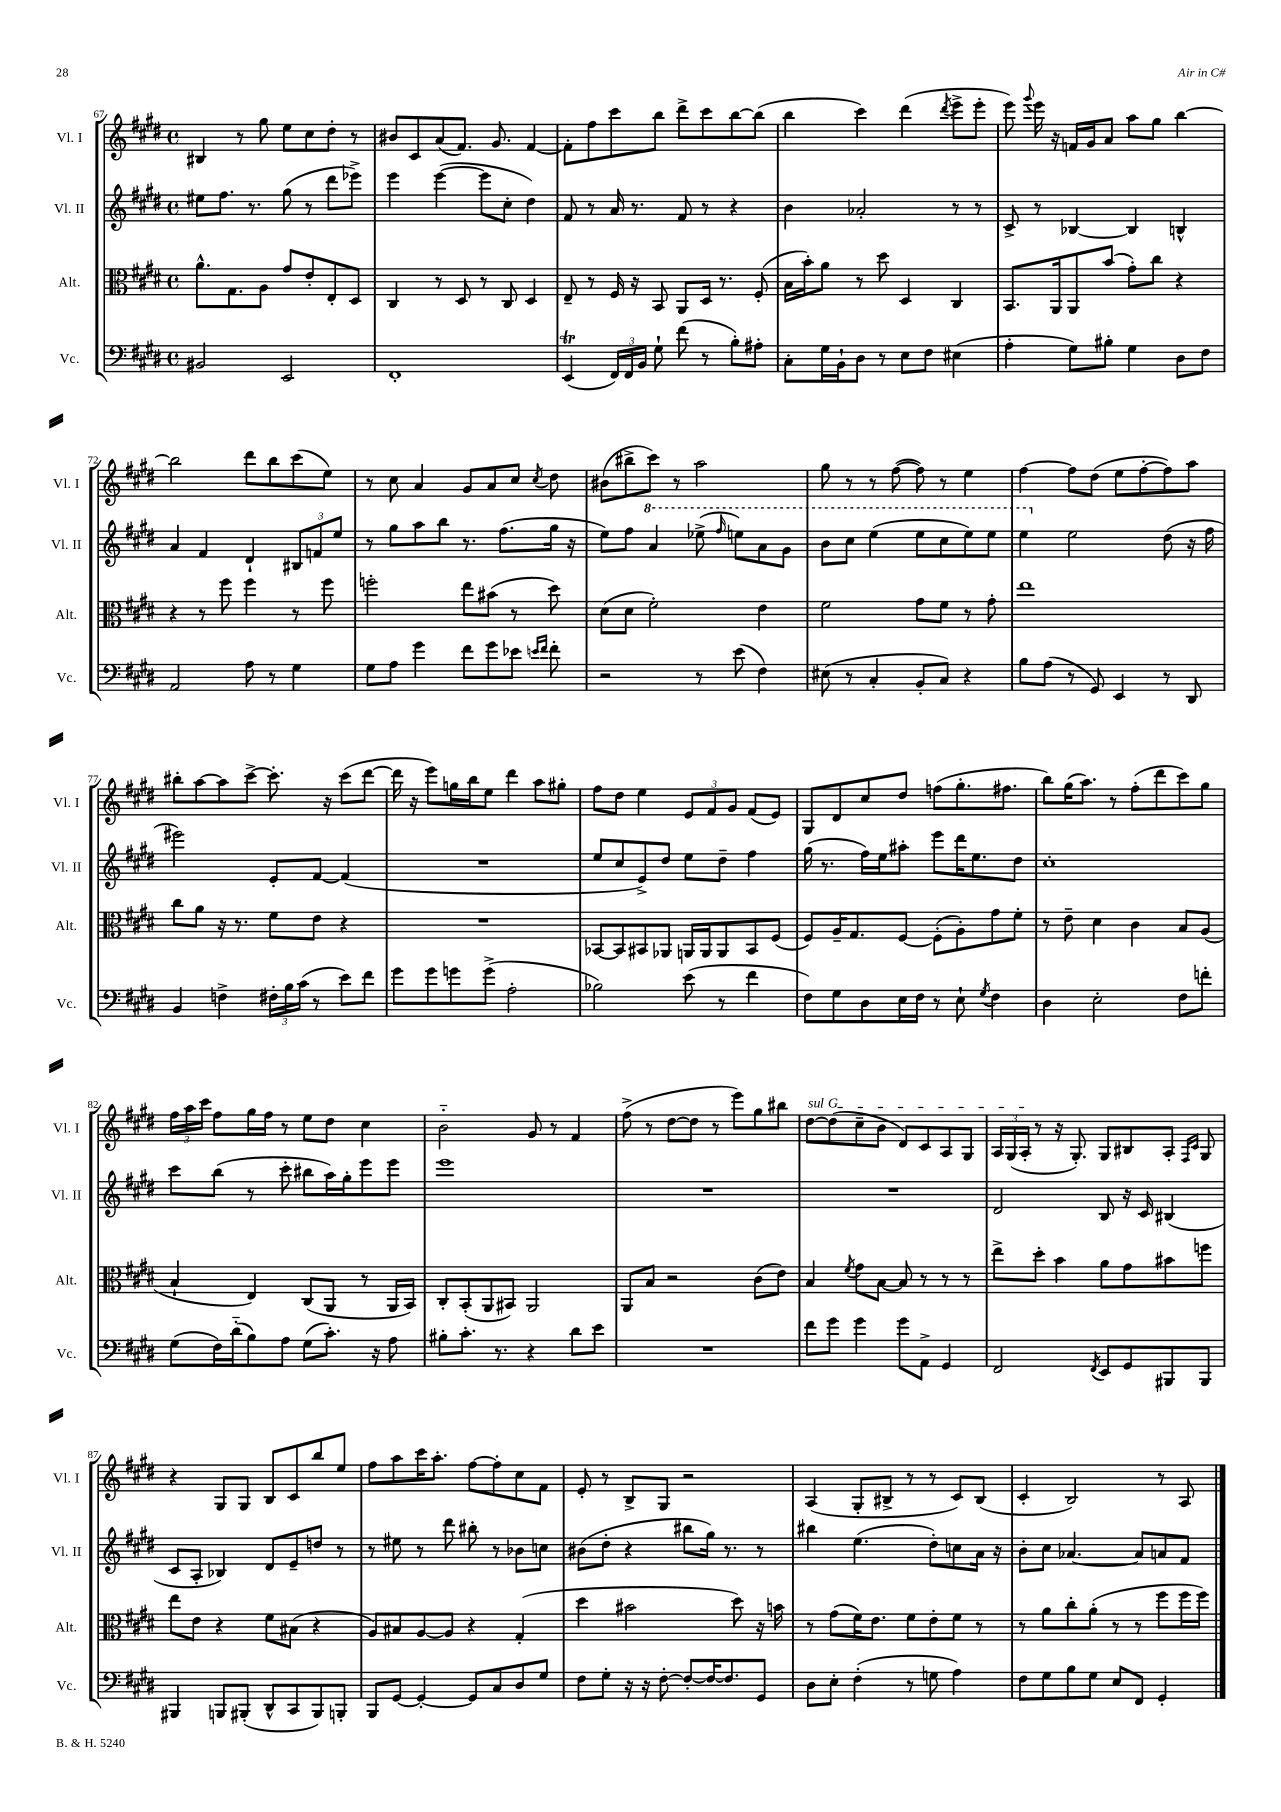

**kern	**kern	**kern	**kern
*part4	*part3	*part2	*part1
*staff4	*staff3	*staff2	*staff1
*I"Vc.	*I"Alt.	*I"Vl. II	*I"Vl. I
*I'Vc.	*I'Alt.	*I'Vl. II	*I'Vl. I
*clefF4	*clefC3	*clefG2	*clefG2
*k[f#c#g#d#]	*k[f#c#g#d#]	*k[f#c#g#d#]	*k[f#c#g#d#]
*M4/4	*M4/4	*M4/4	*M4/4
*met(c)	*met(c)	*met(c)	*met(c)
=67	=67	=67	=67
2BB#X/	8.a^^\L	8ee#X\L	4B#X/
.	.	8.ff#\J	.
.	8.G#\	.	.
.	.	.	8r
.	.	8.r	.
.	8A\J	.	8gg#\
2EE/	8g#/L	(8gg#\	8ee\L
.	8e'/	8r	8cc#\
.	8E'/	8ddd#\L	8dd#'\J
.	8D#/J	8eee-X^\J)	8r
=68	=68	=68	=68
1FF#'	4C#/	4eee\	8b#X/L
.	.	.	8c#/
.	8r	([4eee\	(8a/
.	8D#/	.	8.f#/J)
.	8r	8eee\L]	.
.	.	.	8.g#/
.	8C#/	8cc#'\J	.
.	4D#/	4dd#\)	[4f#/
=69	=69	=69	=69
(4EET/	8E~/	8f#/	8f#'\L]
.	8r	8r	8ff#\
24FF#/LL)	16F#/	16a/	8ccc#\
24FF#/	.	.	.
.	16r	8.r	.
24BB/JJ	.	.	.
8G#`\	8BB/	.	8bb\J
(8f#\	8AA/L	8f#/	8ddd#^\L
8r	16D#/Jk	8r	8ccc#\
.	8.r	.	.
8B'\L)	.	4r	[8bb\
8A#X'\J	(8F#'/	.	(8bb\J]
=70	=70	=70	=70
8C#'\L	16B\LL	4b\	4bb\
.	16b'\J)	.	.
16G#\L	8a\J	.	.
16BB`\J	.	.	.
8D#\J	8r	2a-X'/	4ccc#\)
8r	8dd#\	.	.
8E\L	4D#/	.	(4ddd#\
8F#\J	.	.	.
.	.	.	8qddd#/
(4E#X\	4C#/	8r	8eee^\L
.	.	8r	8eee'\J
=71	=71	=71	=71
4A'\	8.BB/L	8c#^/	8eee\)
.	.	.	8qqggg#/
.	.	8r	16eee\
.	16AA/k	.	16r
8G#\L)	8AA/	[4B-X/	16fn/LL
.	.	.	16g#/J
8B#X'\J	(8b/J	.	8a/J
4G#\	8g#'\L)	4B-/]	8aa\L
.	8cc#\J	.	8gg#\J
8D#\L	4r	4Bn^^/	[4bb\
8F#\J	.	.	.
!!LO:LB:g=z
=72	=72	=72	=72
2AA/	4r	4a/	2bb\]
.	8r	4f#/	.
.	8ff#\	.	.
8A\	4ff#\	4d#`/	8ddd#\L
8r	.	.	8bb\
4G#\	8r	12B#X/L	(8ccc#\
.	.	12fn/	.
.	8ff#\	.	8ee\J)
.	.	12ee/J	.
=73	=73	=73	=73
8G#\L	2ffn'\	8r	8r
8A\J	.	8gg#\L	8cc#\
4g#\	.	8aa\	4a/
.	.	8bb\J	.
8f#\L	8ee\L	8.r	8g#/L
8g#\	(8b#X\J	.	8a/
.	.	(8.ff#\L	.
8e-X\J	8r	.	8cc#/J
16qqen/LL	.	.	.
16qqf#/JJ	.	.	8qcc#/
8f#'\	8dd#\)	16gg#\Jk	8dd#\
.	.	16r	.
=74	=74	=74	=74
2r	(8d#\L	8ee\L)	(8b#X\L
.	8d#\J	8ff#\J	8bb#X^\
*	*	*8va	*
.	2f#'\)	4aa/	8ccc#\J)
.	.	.	8r
8r	.	(8eee-X^\	2aa\
.	.	16qqfff#/	.
(8e\	.	8eeen\L)	.
4F#\)	4e\	8aa\	.
.	.	8gg#\J	.
=75	=75	=75	=75
(8E#X\	2f#\	8bb\L	8gg#\
8r	.	8ccc#\J	8r
4C#'/	.	(4eee\	8r
.	.	.	([8ff#\
8BB'/L	8g#\L	8eee\L	8ff#\])
8C#/J)	8f#\J	8ccc#\	8r
4r	8r	8eee\)	4ee\
.	8g#'\	8eee\J	.
=76	=76	=76	=76
8B\L	1ee	4eee\	[4ff#\
(8A\J	.	.	.
*	*	*X8va	*
8r	.	2ee\	8ff#\L]
8GG#/)	.	.	(8dd#\J
4EE/	.	.	8ee\L
.	.	.	[8ff#'\
8r	.	(8dd#\	8ff#\])
8DD#/	.	16r	8aa\J
.	.	16ff#\	.
!!LO:LB:g=z
=77	=77	=77	=77
4BB/	8cc#\L	2eee#X\)	8bb#X'\L
.	8a\J	.	[8aa\
4Fn^\	16r	.	8aa\]
.	8.r	.	.
.	.	.	[8ccc#^\J
24F#X'\LL	8f#\L	8e'/L	8.ccc#'\]
24B\	.	.	.
(24c#\JJ	.	.	.
8r	8e\J	[8f#/J	.
.	.	.	16r
8e\L)	4r	(4f#/]	(8ccc#\L
8f#\J	.	.	[8ddd#\J
=78	=78	=78	=78
8g#\L	1r	1r	16ddd#\]
.	.	.	16r
8g#\	.	.	8eee\L)
8gn\	.	.	16ggn\L
.	.	.	16bb\J
(8g^\J	.	.	8ee\J
2A'\	.	.	4ddd#\
.	.	.	8aa\L
.	.	.	8gg#X'\J
=79	=79	=79	=79
2B-X\)	[8BB-X/L	8ee/L	8ff#\L
.	8BB-/]	8cc#/	8dd#\J
.	8BB#X/	8e^/)	4ee\
.	8AA-X/J	8dd#/J	.
(8e\	16AAn/LL	8ee\L	12e/L
.	16AA/J	.	.
.	.	.	12f#/
8r	8AA/	8dd#~\J	.
.	.	.	12g#/J
4f#\	8BB#/	4ff#\	(8f#/L
.	(8F#/J	.	8e/J)
=80	=80	=80	=80
8F#\L)	8F#/L)	(16gg#\	8G#/L
.	.	8.r	.
8G#\	16A~/K	.	8d#/
.	8.G#/	.	.
8D#\	.	16ff#\LL)	8cc#/
.	.	16ee\J	.
16E\L	[8F#/J	8aa#X'\J	8dd#/J
16F#\JJ	.	.	.
8r	(8F#'\L]	8eee\L	(8ffn\L
8E`\	8A'\)	16ddd#\K	8.gg#'\
.	.	8.ee\	.
8qG#/	.	.	.
4F#\	8g#\	.	.
.	.	.	8.ff#X\J
.	8f#'\J	8dd#\J	.
=81	=81	=81	=81
4D#\	8r	1cc#'	8bb\L)
.	8e~\	.	(16gg#\K
.	.	.	8.aa\J)
2E'\	4d#\	.	.
.	.	.	8r
.	4c#\	.	(8ff#'\L
.	.	.	8ddd#\
8F#\L	8B/L	.	8ccc#\)
8fn'\J	(8A/J	.	8gg#\J
!!LO:LB:g=z
=82	=82	=82	=82
(8G#\L	4B`/	8ccc#\L	24ff#\LL
.	.	.	24aa\
.	.	.	24ccc#\JJ
16F#\L)	.	(8bb\J	8ff#\L
(16d#\J	.	.	.
8B\)	4E/)	8r	16gg#\L
.	.	.	16ff#\JJ
8A\J	.	8ccc#'\	8r
(8G#\L	(8C#/L	8bb#X\L	8ee\L
8.c#'\J)	8AA/J	16aa\L)	8dd#\J
.	.	16gg#'\J	.
.	8r	8eee\	4cc#\
16r	.	.	.
8A\	16AA/LL	8eee\J	.
.	16BB/JJ)	.	.
=83	=83	=83	=83
8B#X'\L	8C#'/L	1eee	2b\
8.c#'\J	(8BB'/	.	.
.	8AA/	.	.
8.r	.	.	.
.	8BB#X/J)	.	.
4r	2AA/	.	8g#/
.	.	.	8r
8d#\L	.	.	4f#/
8e\J	.	.	.
=84	=84	=84	=84
1r	8AA/L	1r	(8ff#^\
.	8B/J	.	8r
.	2r	.	[8dd#\L
.	.	.	8dd#\J]
.	.	.	8r
.	.	.	8eee\L)
.	(8c#\L	.	8gg#\
.	8e\J)	.	8bb#X\J
=85	=85	=85	=85
!	!	!	!LO:TX:a:i:t=sul G
8f#\L	4B/	1r	[8dd#\L
8g#\J	.	.	(8dd#\]
.	8qf#/	.	.
4g#\	8g#\L	.	8cc#~\
.	[8B\J	.	8b\J
8g#\L	8B/]	.	8d#/L)
8AA^\J	8r	.	8c#/
4GG#/	8r	.	8A/
.	8r	.	8G#/J
=86	=86	=86	=86
2FF#/	8ee^\L	2d#/	24A/LL
.	.	.	(24G#/
.	.	.	24A'/JJ
.	8dd#'\J	.	8r
.	4b\	.	16r
.	.	.	8.G#'/)
8qFF#/	.	.	.
8EE/L	8a\L	8B/	8G#/L
8GG#/	8g#\	16r	8B#X/
.	.	16c#/	.
8BBB#X/	8b#X\	(4B#X/	8A'/J
.	.	.	16qqF#/LL
.	.	.	16qqc#/JJ
8BBB#/J	8ffn\J	.	8G#/
!!LO:LB:g=z
=87	=87	=87	=87
4BBB#X/	8ee\L	8c#/L	4r
.	8e\J	8A'/J	.
8BBBn/L	4r	4B-X/)	8G#/L
(8BBB#X'/J	.	.	8G#/J
8DD#^^/L	8f#\L	8d#/L	8B/L
8CC#/	(8B#X\J	8e~/	8c#/
8BBB#/)	4r	8ddn/J	8bb/
8BBBn'/J	.	8r	8ee/J
=88	=88	=88	=88
8BBB/L	8A/L)	8r	8ff#\L
[8GG#/J	8B#X/	8ee#X\	8aa\
4GG#'/_	[8A/	8r	16ccc#\K
.	.	.	8.aa'\J
.	8A/J]	8ddd#\	.
8GG#/L]	4r	8bb#X'\	[8ff#\L
8C#/	.	8r	8ff#'\]
8D#/	(4G#'/	8b-X\L	8cc#\
8G#/J	.	8ccn\J	8f#\J
=89	=89	=89	=89
8F#\L	4dd#\	(8b#X\L	8e'/
8G#'\J	.	8dd#'\J	8r
16r	2b#X\	4r	8B^/L
16r	.	.	.
[8F#'\	.	.	8G#/J
8F#'/L_	.	8bb#X\L	2r
16F#/K_	.	16gg#\Jk)	.
8.F#/]	.	8.r	.
.	8dd#\)	.	.
8GG#/J	16r	8r	.
.	16bn\	.	.
=90	=90	=90	=90
8D#\L	8r	4bb#X\	(4A/
8E'\J	(8g#\L	.	.
(4F#'\	16f#\K)	(4.ee\	8G#'/L
.	8.e\J	.	.
.	.	.	8B#X^/J
8r	8f#\L	.	8r
8Gn\	8e'\	8dd#'\L)	8r
4A\)	8f#\J	8ccn\	8c#/L)
.	8r	16a\Jk	(8B#/J
.	.	16r	.
=91	=91	=91	=91
8F#\L	8r	8b'\L	4c#'/
8G#\	8a\L	8cc#\J	.
8B\	8cc#'\	[4.a-X/	2B/)
8G#\J	(8a'\J	.	.
8E/L	8r	.	.
8FF#/J	8r	8a-/L]	.
4GG#'/	8ff#\L	8an/	8r
.	16ff#\L	8f#/J	8A/
.	16ff#\JJ)	.	.
==	==	==	==
*-	*-	*-	*-
